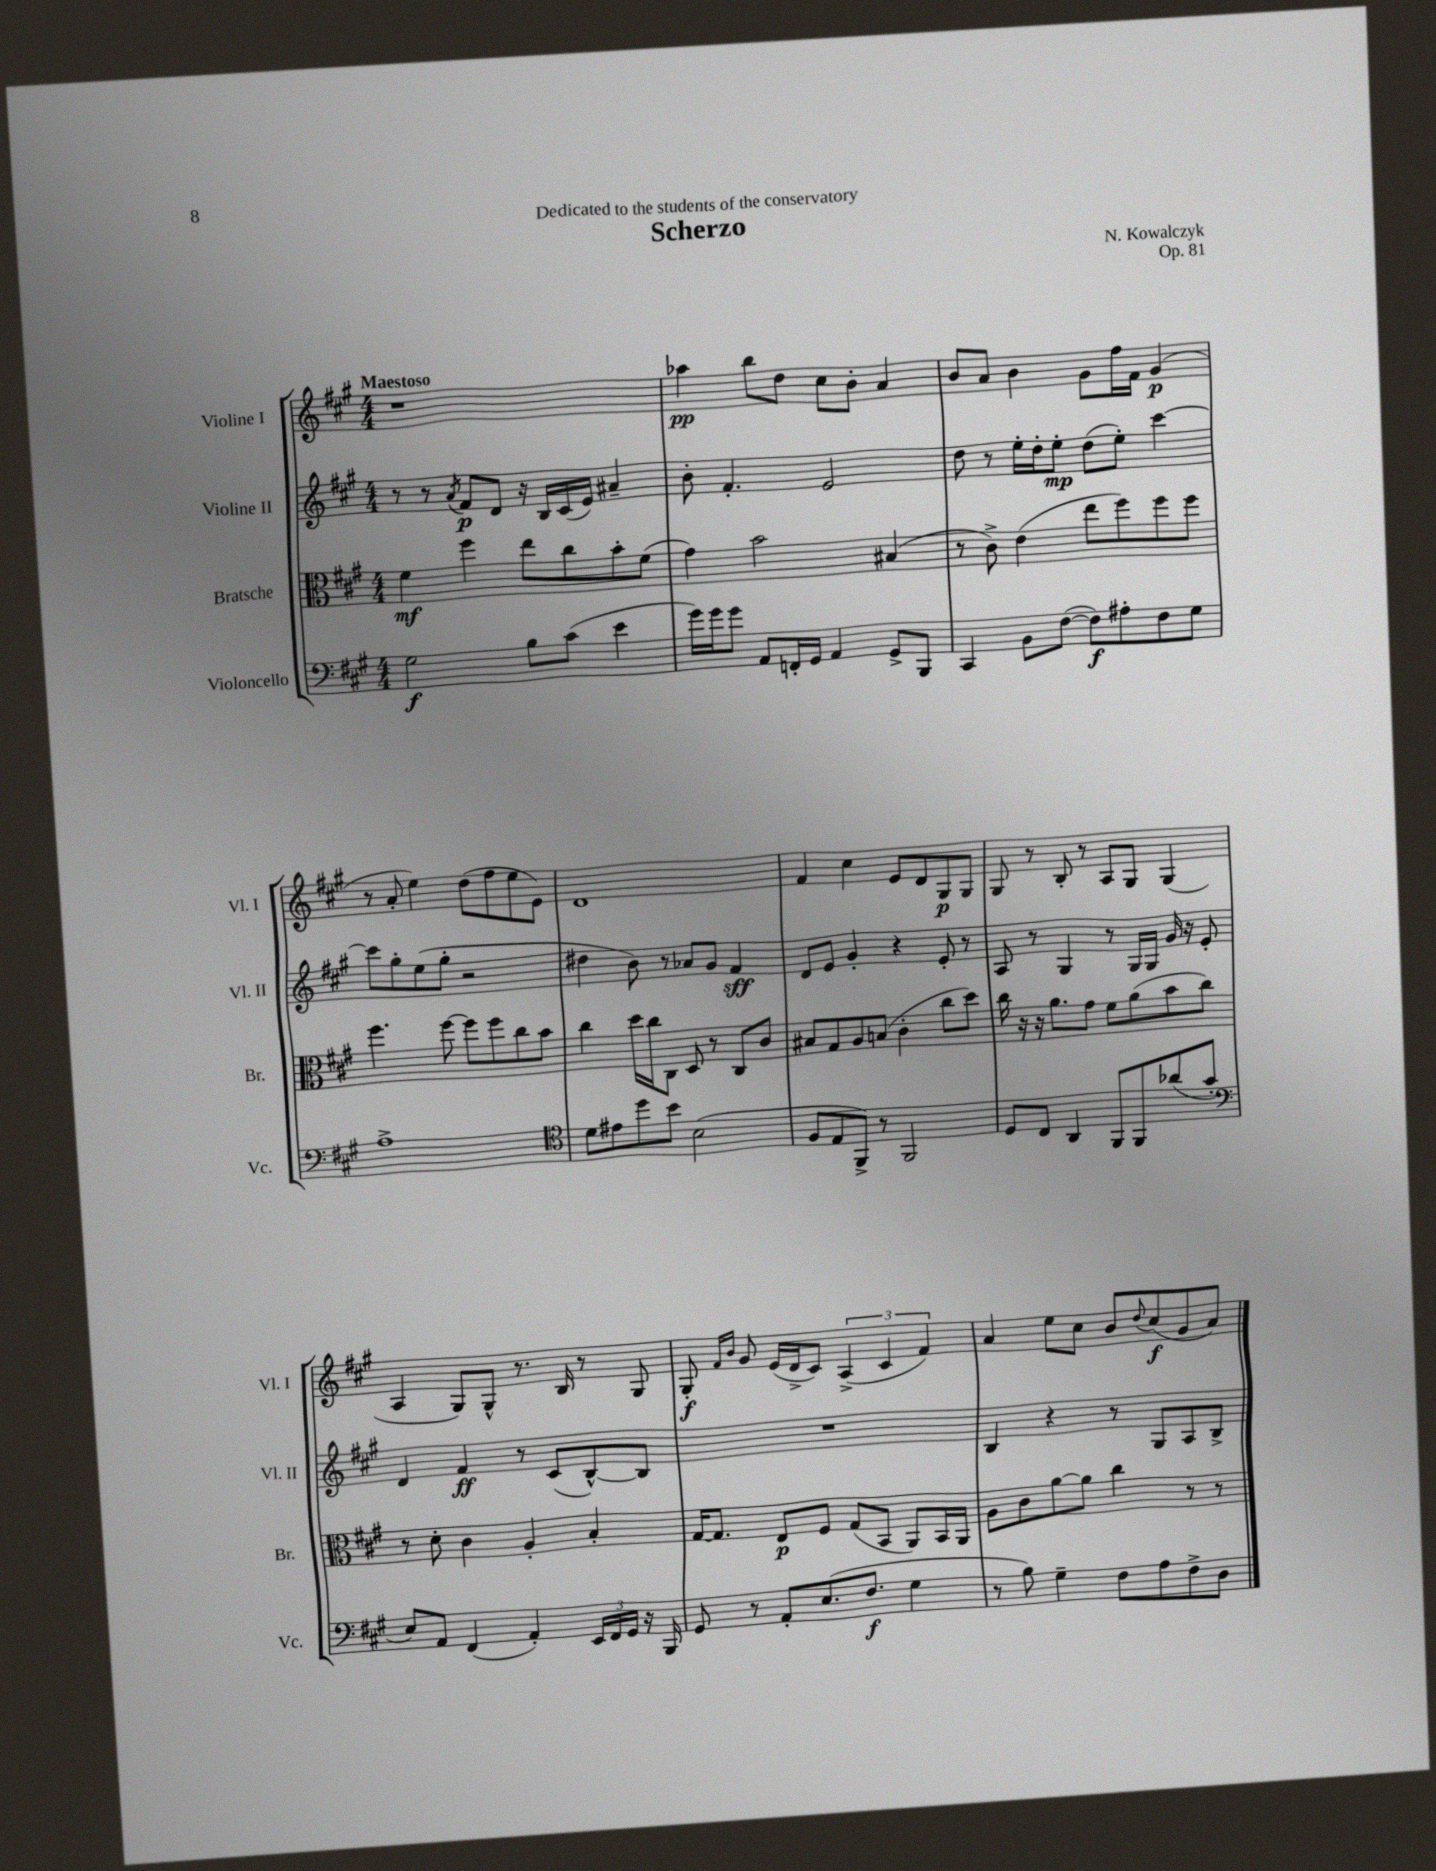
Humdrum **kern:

**kern	**dynam	**kern	**dynam	**kern	**dynam	**kern	**dynam
*part4	*part4	*part3	*part3	*part2	*part2	*part1	*part1
*staff4	*staff4	*staff3	*staff3	*staff2	*staff2	*staff1	*staff1
*I"Violoncello	*	*I"Bratsche	*	*I"Violine II	*	*I"Violine I	*
*I'Vc.	*	*I'Br.	*	*I'Vl. II	*	*I'Vl. I	*
*clefF4	*	*clefC3	*	*clefG2	*	*clefG2	*
*k[f#c#g#]	*	*k[f#c#g#]	*	*k[f#c#g#]	*	*k[f#c#g#]	*
*M4/4	*	*M4/4	*	*M4/4	*	*M4/4	*
=1	=1	=1	=1	=1	=1	=1	=1
!	!	!	!	!	!	!LO:TX:a:B:t=Maestoso	!
2G#\	f	4f#\	mf	8r	.	1r	.
.	.	.	.	8r	.	.	.
.	.	.	.	8qa/	.	.	.
.	.	4ff#\	.	8f#/L	p	.	.
.	.	.	.	8d/J	.	.	.
8B\L	.	8ee\L	.	16r	.	.	.
.	.	.	.	16B/LL	.	.	.
(8c#\J	.	8cc#\	.	(16c#/	.	.	.
.	.	.	.	16e/JJ)	.	.	.
4e\	.	8b'\	.	4a#X~/	.	.	.
.	.	(8f#\J	.	.	.	.	.
=2	=2	=2	=2	=2	=2	=2	=2
16g#\LL)	.	4g#\)	.	8b'\	.	4aa-X\	pp
16g#\J	.	.	.	.	.	.	.
8g#\J	.	.	.	4.f#'/	.	.	.
8AA/L	.	2b\	.	.	.	8bb\L	.
16FFn'/L	.	.	.	.	.	8dd\J	.
16GG#/JJ	.	.	.	.	.	.	.
4AA/	.	.	.	2e/	.	8cc#\L	.
.	.	.	.	.	.	8b'\J	.
8GG#^/L	.	(4B#X/	.	.	.	4a/	.
8BBB/J	.	.	.	.	.	.	.
=3	=3	=3	=3	=3	=3	=3	=3
4CC#/	.	8r	.	8dd\	.	8b/L	.
.	.	8c#^\)	.	8r	.	8a/J	.
8BB\L	.	(4e\	.	16ee'\LL	.	4b\	.
.	.	.	.	16dd'\J	.	.	.
([8F#\J	.	.	.	8ee'\J	mp	.	.
8F#\L])	f	8ee\L	.	(8dd\L	.	8g#\L	.
8A#X'\	.	8ff#\)	.	8ee'\J)	.	16ff#\L	.
.	.	.	.	.	.	16f#\JJ	.
8F#\	.	8ff#\	.	[4ccc#\	.	(4g#/	p
8G#\J	.	8ff#\J	.	.	.	.	.
!!LO:LB:g=z
=4	=4	=4	=4	=4	=4	=4	=4
1A^	.	4.ff#\	.	8ccc#\L]	.	8r	.
.	.	.	.	8gg#'\	.	8a'/	.
.	.	.	.	(8ee\	.	4ee\)	.
.	.	[8ff#\	.	8gg#'\J	.	.	.
.	.	8ff#\L]	.	2r	.	(8dd\L	.
.	.	8ff#\	.	.	.	8ff#\	.
.	.	8cc#\	.	.	.	8ee\	.
.	.	8b\J	.	.	.	8e\J)	.
=5	=5	=5	=5	=5	=5	=5	=5
*clefC4	*	*	*	*	*	*	*
8d\L	.	4cc#\	.	4dd#X\	.	1d	.
8e#X\	.	.	.	.	.	.	.
8dd\	.	16dd\LL	.	8b\)	.	.	.
.	.	16cc#\J	.	.	.	.	.
8b\J	.	8C#\J	.	8r	.	.	.
(2B\	.	8D/	.	8a-X/L	.	.	.
.	.	8r	.	8g#/J	.	.	.
.	.	8C#/L	.	4f#/	sff	.	.
.	.	8c#/J	.	.	.	.	.
=6	=6	=6	=6	=6	=6	=6	=6
8F#/L	.	8B#X/L	.	8d/L	.	4f#/	.
8E/	.	8G#/	.	8e/J	.	.	.
8FF#^/J)	.	8A/	.	4g#'/	.	4cc#\	.
8r	.	(8Bn/J	.	.	.	.	.
2FF#/	.	4c#'\	.	4r	.	8e/L	.
.	.	.	.	.	.	8d/	.
.	.	8cc#\L	.	8e'/	.	8G#/	p
.	.	8dd\J)	.	8r	.	8G#/J	.
=7	=7	=7	=7	=7	=7	=7	=7
8D/L	.	16cc#\	.	8A/	.	8G#/	.
.	.	16r	.	.	.	.	.
8C#/J	.	16r	.	8r	.	8r	.
.	.	8.a\L	.	.	.	.	.
4AA/	.	.	.	4G#/	.	8B'/	.
.	.	8g#\J	.	.	.	8r	.
8FF#/L	.	8f#\L	.	8r	.	8A/L	.
8FF#/	.	(8a\	.	16G#/LL	.	8G#/J	.
.	.	.	.	16G#/JJ	.	.	.
(8a-X/	.	8b\	.	16g#/	.	(4G#/	.
.	.	.	.	16r	.	.	.
8g#'/J	.	8cc#\J)	.	8e'/	.	.	.
!!LO:LB:g=z
=8	=8	=8	=8	=8	=8	=8	=8
*clefF4	*	*	*	*	*	*	*
8E/L)	.	8r	.	4d/	.	4A/	.
8AA/J	.	8d'\	.	.	.	.	.
(4FF#/	.	4c#\	.	4f#/	ff	8G#/L)	.
.	.	.	.	.	.	8G#^^/J	.
4AA'/)	.	4A'/	.	8r	.	8.r	.
.	.	.	.	(8c#/L	.	.	.
.	.	.	.	.	.	16B/	.
24EE/LL	.	4B'/	.	[8B^^/)	.	8r	.
24FF#/	.	.	.	.	.	.	.
24GG#/JJ	.	.	.	.	.	.	.
16r	.	.	.	8B/J]	.	8G#/	.
16BBB/	.	.	.	.	.	.	.
=9	=9	=9	=9	=9	=9	=9	=9
8GG#/	.	[16G#/KL	.	1r	.	8G#'/	f
.	.	8.G#/J]	.	.	.	.	.
.	.	.	.	.	.	16qqf#/LL	.
.	.	.	.	.	.	16qqb/JJ	.
8r	.	.	.	.	.	8g#/	.
8AA'/L	.	8E/L	p	.	.	(16e/LL	.
.	.	.	.	.	.	16d^/J	.
(8.E/	.	8F#/J	.	.	.	8c#/J)	.
.	.	(8G#/L	.	.	.	(6A^/	.
8.F#/J	f	.	.	.	.	.	.
.	.	8BB/J	.	.	.	.	.
.	.	.	.	.	.	6c#/	.
4G#\	.	8AA/L)	.	.	.	.	.
.	.	.	.	.	.	6f#/)	.
.	.	16BB/L	.	.	.	.	.
.	.	16AA/JJ	.	.	.	.	.
=10	=10	=10	=10	=10	=10	=10	=10
8r	.	8A\L	.	4B/	.	4a/	.
8B\)	.	8c#\	.	.	.	.	.
4G#~\	.	[8a\	.	4r	.	8ee\L	.
.	.	8a\J]	.	.	.	8cc#\J	.
8F#\L	.	4cc#\	.	8r	.	8b/L	.
.	.	.	.	.	.	8qqdd/	.
8A\	.	.	.	8G#/L	.	(8cc#/	f
8F#^\	.	8r	.	8A/	.	8g#/	.
8D\J	.	8r	.	8B^/J	.	8a/J)	.
==	==	==	==	==	==	==	==
*-	*-	*-	*-	*-	*-	*-	*-
